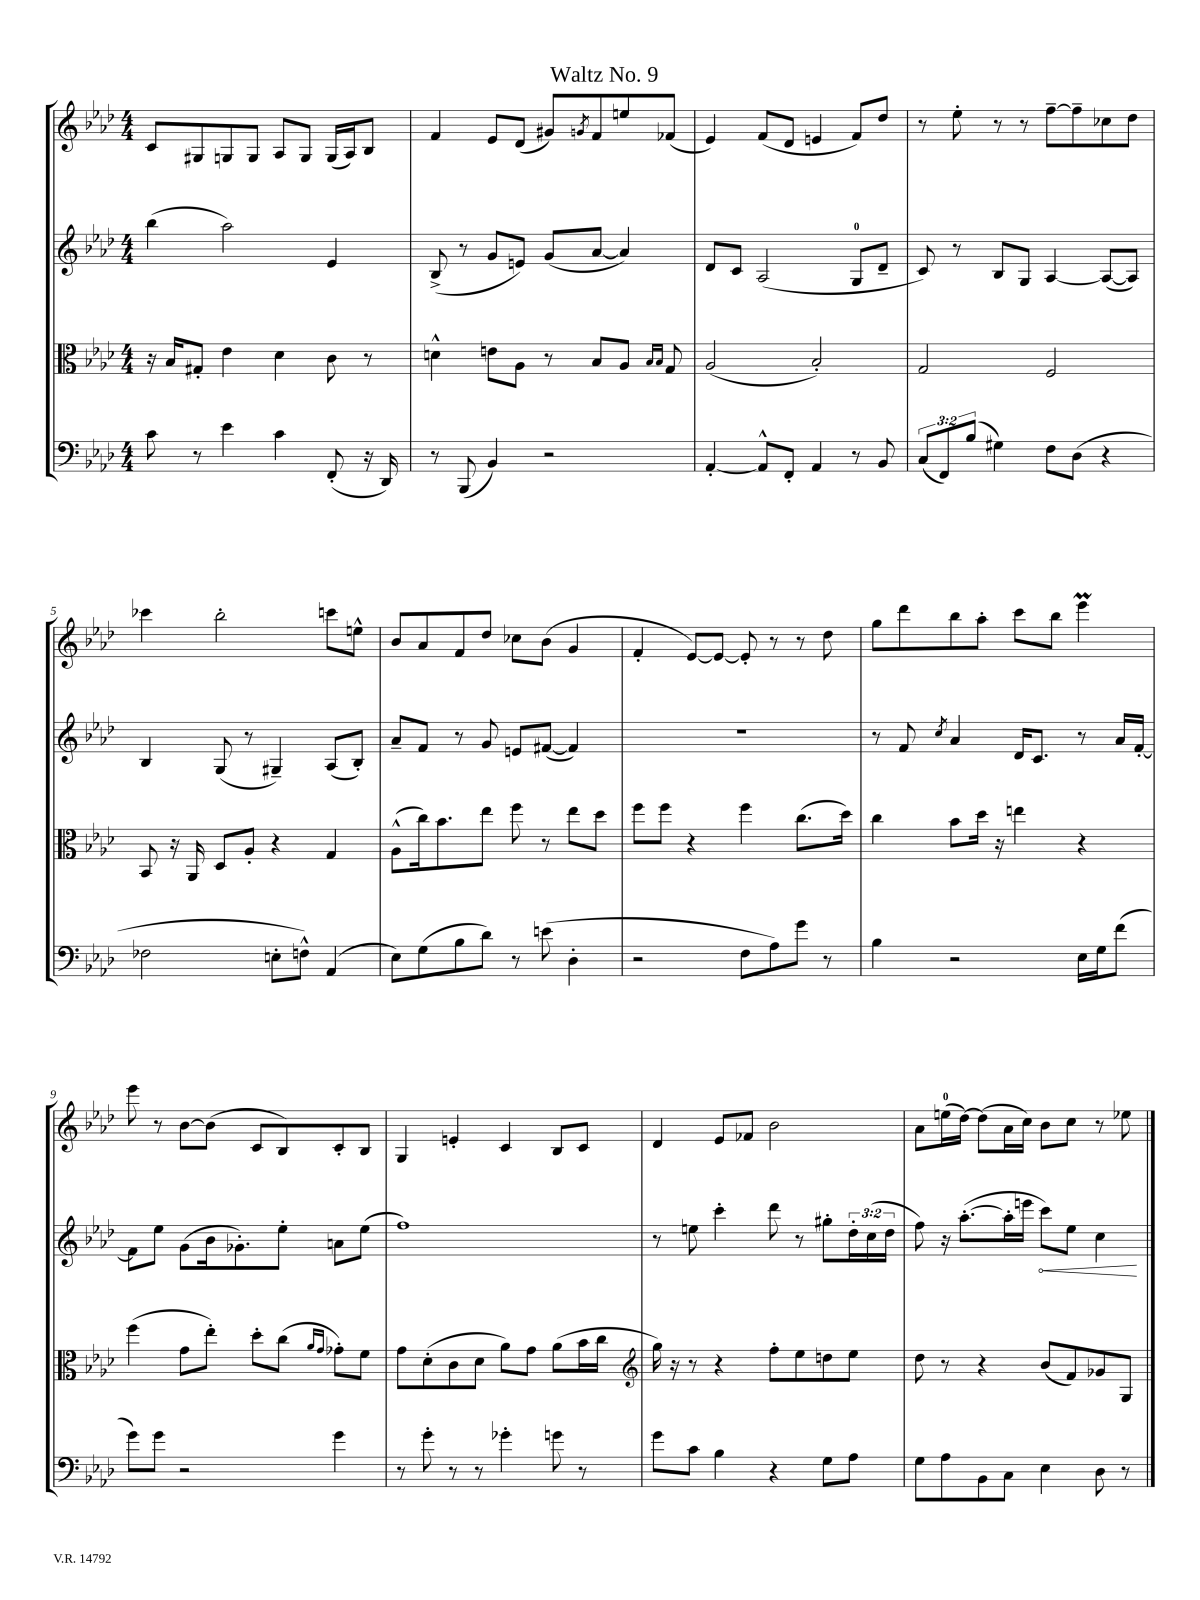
\header { title = "Waltz No. 9" }
<<
\new StaffGroup <<
\new Staff = "s0" {
    \clef treble \key aes \major \numericTimeSignature \time 4/4
    c'8 gis8 g8 g8 aes8 g8 g16( aes16) bes8 |
    f'4 ees'8 des'8( gis'8) \acciaccatura { g'8 } f'8 e''8 fes'8( |
    ees'4) f'8( des'8 e'4 f'8) des''8 |
    r8 ees''8-. r8 r8 f''8~-- f''8-- ces''8 des''8 |
    ces'''4 bes''2-. c'''8 e''8-^ |
    bes'8 aes'8 f'8 des''8 ces''8 bes'8( g'4 |
    f'4-. ees'8~) ees'8~ ees'8-. r8 r8 des''8 |
    g''8 des'''8 bes''8 aes''8-. c'''8 bes''8 ees'''4\prall |
    ees'''8 r8 bes'8~ bes'8( c'8 bes8) c'8-. bes8 |
    g4 e'4-. c'4 bes8 c'8 |
    des'4 ees'8 fes'8 bes'2 |
    aes'8 e''16-0( des''16~) des''8( aes'16 c''16) bes'8 c''8 r8 ees''8 \bar "|." |
}
\new Staff = "s1" {
    \clef treble \key aes \major \numericTimeSignature \time 4/4 \override Staff.TupletNumber.text = #tuplet-number::calc-fraction-text
    bes''4( aes''2) ees'4 |
    bes8->( r8 g'8 e'8) g'8( aes'8~ aes'4) |
    des'8 c'8 aes2( g8-0 des'8-- |
    c'8) r8 bes8 g8 aes4~ aes8~( aes8) |
    bes4 g8( r8 gis4--) aes8( bes8-.) |
    aes'8-- f'8 r8 g'8 e'8 fis'8~( fis'4) |
    r1 |
    r8 f'8 \acciaccatura { c''8 } aes'4 des'16 c'8. r8 aes'16 f'16~-. |
    f'8 ees''8 g'8( bes'16 ges'8.-.) ees''8-. a'8 ees''8( |
    f''1) |
    r8 e''8 c'''4-. des'''8 r8 gis''8-. \tuplet 3/2 { des''16-. c''16( des''16 } |
    f''8) r16 aes''8.~-.( aes''16-. e'''16 \once \override Hairpin.circled-tip = ##t c'''8\<) ees''8 c''4\! \bar "|." |
}
\new Staff = "s2" {
    \clef alto \key aes \major \numericTimeSignature \time 4/4
    r16 bes16 gis8-. ees'4 des'4 c'8 r8 |
    d'4-^ e'8 aes8 r8 bes8 aes8 \grace { bes16 bes16 } g8 |
    aes2( bes2-.) |
    g2 f2 |
    bes,8 r16 aes,16 des8 aes8-. r4 g4 |
    aes8-^( c''16) bes'8. ees''8 f''8 r8 ees''8 des''8 |
    f''8 f''8 r4 f''4 c''8.( des''16) |
    c''4 bes'8 des''16 r16 e''4 r4 |
    f''4( g'8 ees''8-.) des''8-. c''8( \grace { aes'16 g'16 } ges'8-.) f'8 |
    g'8 des'8-.( c'8 des'8 aes'8) g'8 aes'8( bes'16 c''16 |
    \clef treble g''16) r16 r8 r4 f''8-. ees''8 d''8 ees''8 |
    des''8 r8 r4 bes'8( f'8) ges'8 g8 \bar "|." |
}
\new Staff = "s3" {
    \clef bass \key aes \major \numericTimeSignature \time 4/4 \override Staff.TupletNumber.text = #tuplet-number::calc-fraction-text
    c'8 r8 ees'4 c'4 f,8-.( r16 des,16) |
    r8 bes,,8( bes,4) r2 |
    aes,4~-. aes,8-^ f,8-. aes,4 r8 bes,8 |
    \tuplet 3/2 { c8( f,8) bes8( } gis4) f8 des8( r4 |
    fes2 e8-. f8-^) aes,4( |
    ees8) g8( bes8 des'8) r8 e'8( des4-. |
    r2 f8 aes8) g'8 r8 |
    bes4 r2 ees16 g16 f'8( |
    g'8) g'8 r2 g'4 |
    r8 g'8-. r8 r8 ges'4-. g'8 r8 |
    g'8 c'8 bes4 r4 g8 aes8 |
    g8 aes8 bes,8 c8 ees4 des8 r8 \bar "|." |
}
>>
>>
